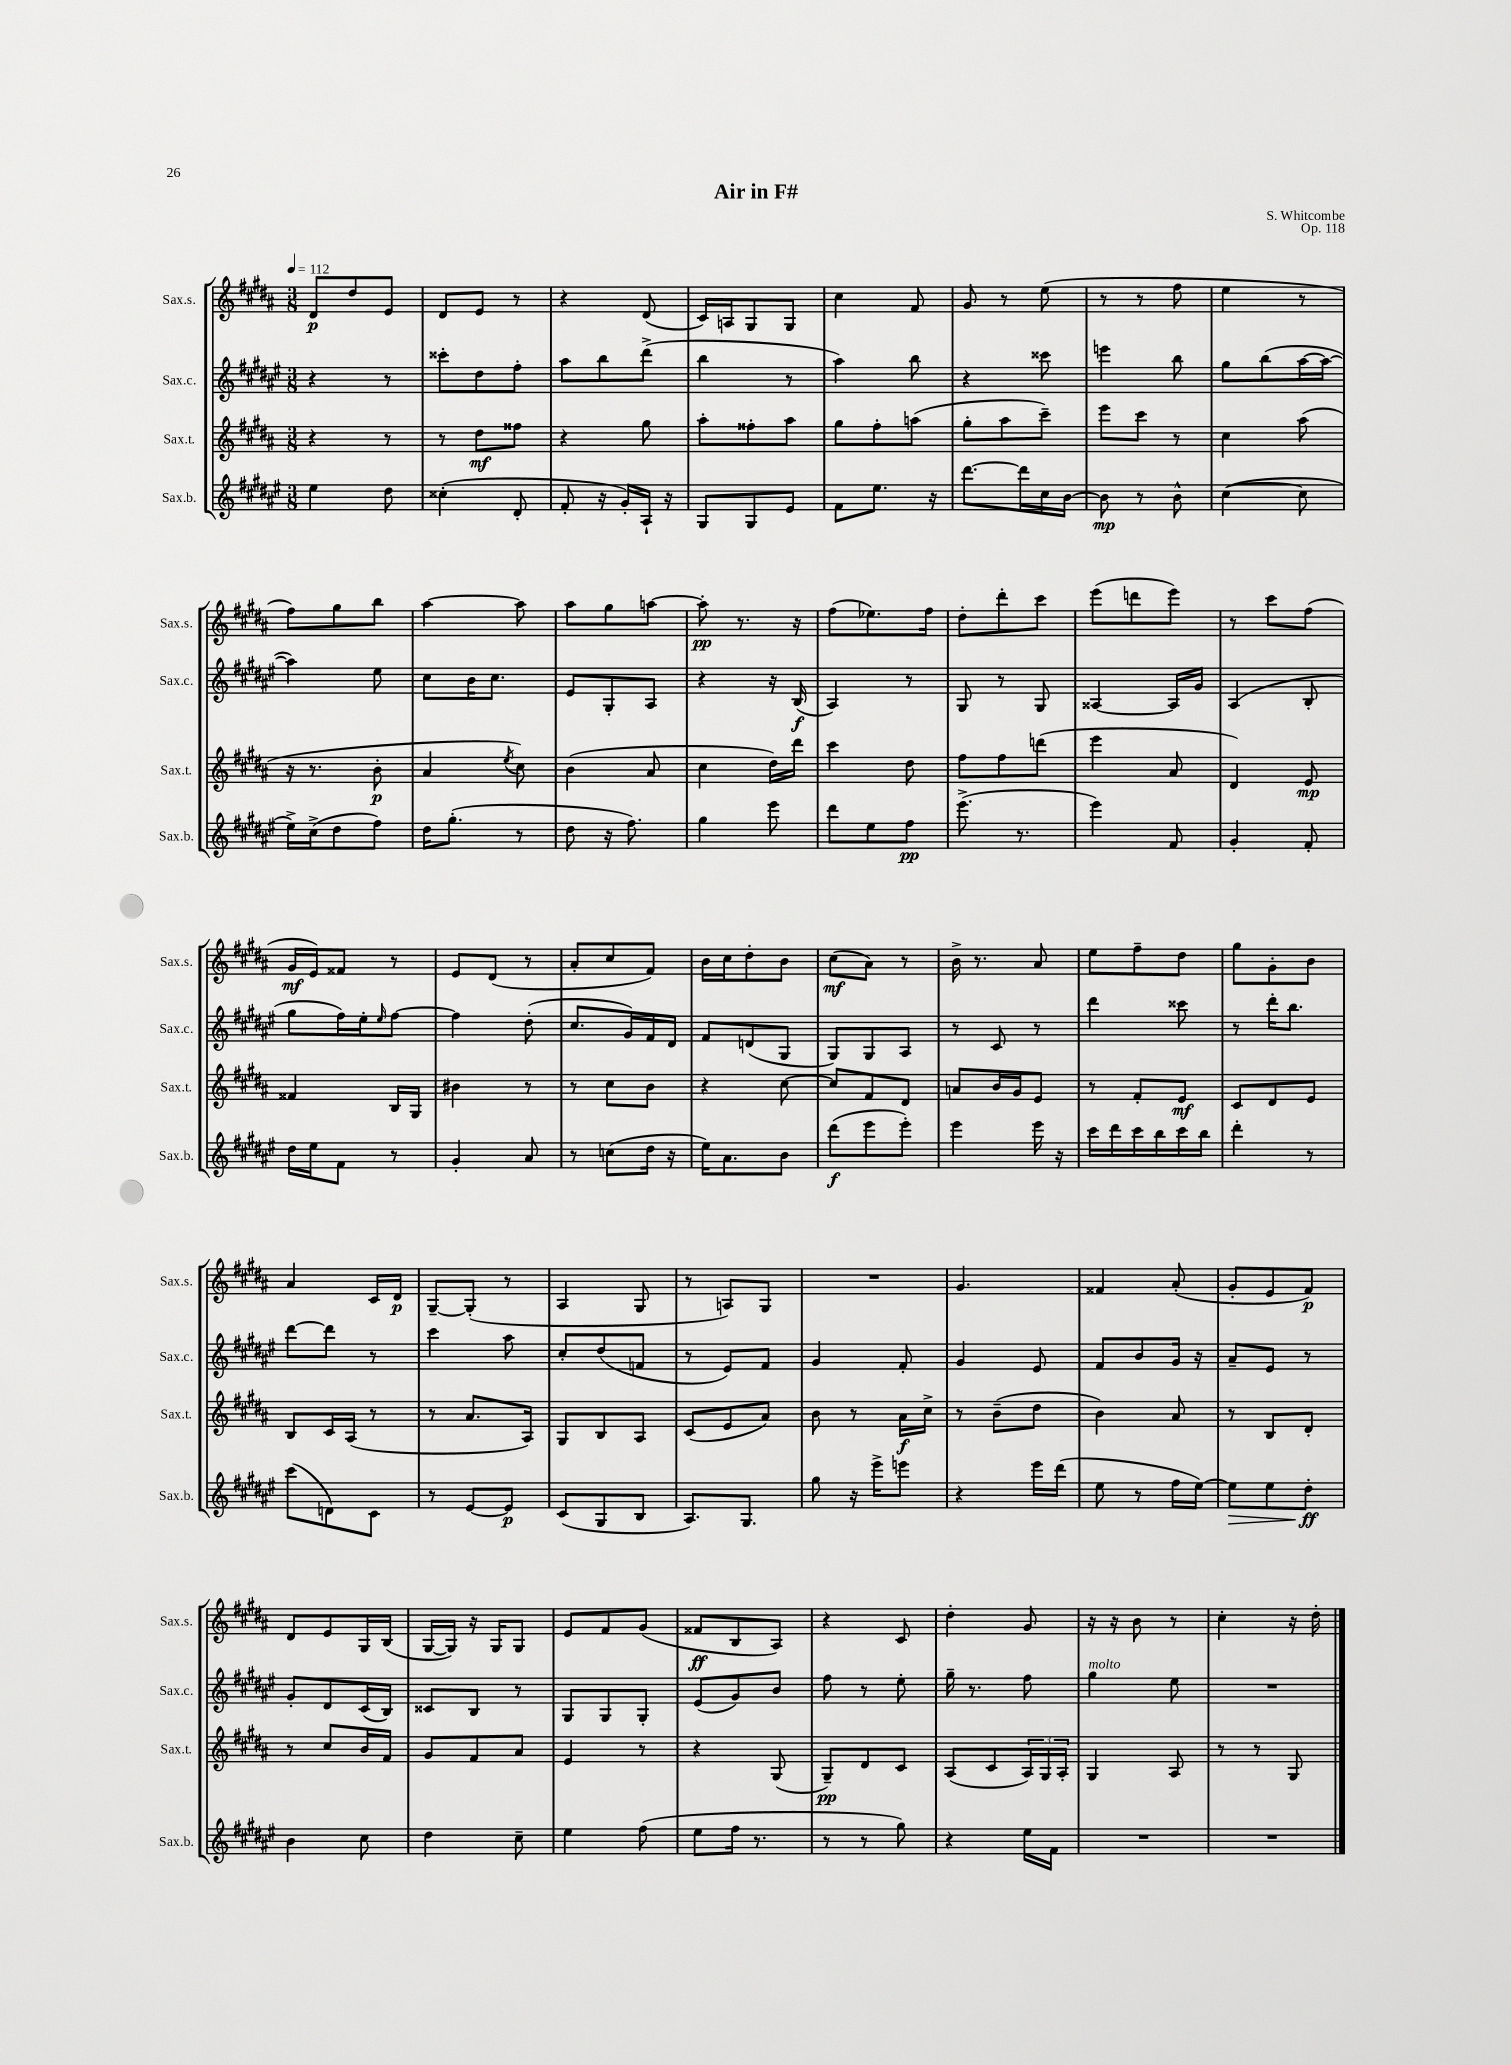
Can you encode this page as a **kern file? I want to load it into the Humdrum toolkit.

**kern	**dynam	**kern	**dynam	**kern	**dynam	**kern	**dynam
*part4	*part4	*part3	*part3	*part2	*part2	*part1	*part1
*staff4	*staff4	*staff3	*staff3	*staff2	*staff2	*staff1	*staff1
*I"Sax.b.	*	*I"Sax.t.	*	*I"Sax.c.	*	*I"Sax.s.	*
*I'Sax.b.	*	*I'Sax.t.	*	*I'Sax.c.	*	*I'Sax.s.	*
*clefG2	*	*clefG2	*	*clefG2	*	*clefG2	*
*k[f#c#g#d#a#e#]	*	*k[f#c#g#d#a#]	*	*k[f#c#g#d#a#e#]	*	*k[f#c#g#d#a#]	*
*M3/8	*	*M3/8	*	*M3/8	*	*M3/8	*
*MM112	*	*MM112	*	*MM112	*	*MM112	*
=1	=1	=1	=1	=1	=1	=1	=1
4ee#\	.	4r	.	4r	.	8d#/L	p
.	.	.	.	.	.	8dd#/	.
8dd#\	.	8r	.	8r	.	8e/J	.
=2	=2	=2	=2	=2	=2	=2	=2
(4cc##X'\	.	8r	.	8ccc##X'\L	.	8d#/L	.
.	.	8dd#\L	mf	8dd#\	.	8e/J	.
8d#'/	.	8ff##X\J	.	8ff#'\J	.	8r	.
=3	=3	=3	=3	=3	=3	=3	=3
8f#'/	.	4r	.	8aa#\L	.	4r	.
16r	.	.	.	8bb\	.	.	.
16g#'/LL)	.	.	.	.	.	.	.
16A#`/JJ	.	8gg#\	.	(8ddd#^\J	.	(8d#/	.
16r	.	.	.	.	.	.	.
=4	=4	=4	=4	=4	=4	=4	=4
8G#/L	.	8aa#'\L	.	4bb\	.	16c#/LL)	.
.	.	.	.	.	.	16An/J	.
8G#/	.	8ff##X'\	.	.	.	8G#/	.
8e#/J	.	8aa#\J	.	8r	.	8G#/J	.
=5	=5	=5	=5	=5	=5	=5	=5
8f#\L	.	8gg#\L	.	4aa#\)	.	4cc#\	.
8.ee#\J	.	8ff#'\	.	.	.	.	.
.	.	(8aan\J	.	8bb\	.	8f#/	.
16r	.	.	.	.	.	.	.
=6	=6	=6	=6	=6	=6	=6	=6
[8.ddd#\L	.	8gg#'\L	.	4r	.	8g#/	.
.	.	8aa#\	.	.	.	8r	.
16ddd#\L]	.	.	.	.	.	.	.
16cc#\	.	8ccc#~\J)	.	8ccc##X\	.	(8ee\	.
[16b\JJ	.	.	.	.	.	.	.
=7	=7	=7	=7	=7	=7	=7	=7
8b\]	mp	8eee\L	.	4eeen\	.	8r	.
8r	.	8ccc#\J	.	.	.	8r	.
8b^^\	.	8r	.	8bb\	.	8ff#\	.
=8	=8	=8	=8	=8	=8	=8	=8
([4cc#\	.	4cc#\	.	8gg#\L	.	4ee\	.
.	.	.	.	(8bb\	.	.	.
8cc#\]	.	(8aa#\	.	[16aa#\L	.	8r	.
.	.	.	.	16aa#\JJ_	.	.	.
!!LO:LB:g=z
=9	=9	=9	=9	=9	=9	=9	=9
16ee#^\LL)	.	16r	.	4aa#\])	.	8ff#\L)	.
(16cc#^\J	.	8.r	.	.	.	.	.
8dd#\	.	.	.	.	.	8gg#\	.
8ff#\J)	.	8b'\	p	8ee#\	.	8bb\J	.
=10	=10	=10	=10	=10	=10	=10	=10
16dd#\KL	.	4a#/	.	8cc#\L	.	[4aa#\	.
(8.gg#'\J	.	.	.	.	.	.	.
.	.	.	.	16b\K	.	.	.
.	.	.	.	8.cc#\J	.	.	.
.	.	8qee/	.	.	.	.	.
8r	.	8cc#\)	.	.	.	8aa#\]	.
=11	=11	=11	=11	=11	=11	=11	=11
8dd#\	.	(4b\	.	8e#/L	.	8aa#\L	.
16r	.	.	.	8G#'/	.	8gg#\	.
8.ff#\)	.	.	.	.	.	.	.
.	.	8a#/	.	8A#/J	.	[8aan\J	.
=12	=12	=12	=12	=12	=12	=12	=12
4gg#\	.	4cc#\	.	4r	.	8aa'\]	pp
.	.	.	.	.	.	8.r	.
8eee#\	.	16dd#\LL)	.	16r	.	.	.
.	.	16ddd#\JJ	.	(16B/	f	16r	.
=13	=13	=13	=13	=13	=13	=13	=13
8ddd#\L	.	4ccc#\	.	4A#/)	.	(8ff#\L	.
8ee#\	.	.	.	.	.	8.ee-X\)	.
8ff#\J	pp	8dd#\	.	8r	.	.	.
.	.	.	.	.	.	16ff#\Jk	.
=14	=14	=14	=14	=14	=14	=14	=14
(8.eee#^\	.	8ff#\L	.	8G#/	.	8dd#'\L	.
.	.	8ff#\	.	8r	.	8ddd#'\	.
8.r	.	.	.	.	.	.	.
.	.	(8dddn\J	.	8G#/	.	8ccc#\J	.
=15	=15	=15	=15	=15	=15	=15	=15
4eee#\)	.	4eee\	.	[4A##X/	.	(8eee\L	.
.	.	.	.	.	.	8dddn\	.
8f#/	.	8a#/	.	16A##/LL]	.	8eee\J)	.
.	.	.	.	16g#/JJ	.	.	.
=16	=16	=16	=16	=16	=16	=16	=16
4g#'/	.	4d#/)	.	(4A#/	.	8r	.
.	.	.	.	.	.	8ccc#\L	.
8f#'/	.	8e/	mp	8B'/	.	(8ff#\J	.
!!LO:LB:g=z
=17	=17	=17	=17	=17	=17	=17	=17
16dd#\LL	.	4f##X/	.	8gg#\L	.	16g#/LL	mf
16ee#\J	.	.	.	.	.	16e/J)	.
8f#\J	.	.	.	16ff#\L)	.	8f##X/J	.
.	.	.	.	16ee#'\J	.	.	.
.	.	.	.	16qqee#/	.	.	.
8r	.	16B/LL	.	[8ff#\J	.	8r	.
.	.	16G#/JJ	.	.	.	.	.
=18	=18	=18	=18	=18	=18	=18	=18
4g#'/	.	4b#X\	.	4ff#\]	.	8e/L	.
.	.	.	.	.	.	(8d#/J	.
8a#/	.	8r	.	(8dd#'\	.	8r	.
=19	=19	=19	=19	=19	=19	=19	=19
8r	.	8r	.	8.cc#/L	.	8a#'/L	.
(8ccn\L	.	8cc#\L	.	.	.	8cc#/	.
.	.	.	.	16g#/L)	.	.	.
16dd#\Jk	.	8b\J	.	16f#/	.	8f#/J)	.
16r	.	.	.	16d#/JJ	.	.	.
=20	=20	=20	=20	=20	=20	=20	=20
16ee#\KL)	.	4r	.	8f#/L	.	16b\LL	.
8.a#\	.	.	.	.	.	16cc#\J	.
.	.	.	.	(8dn/	.	8dd#'\	.
8b\J	.	[8cc#\	.	8G#/J	.	8b\J	.
=21	=21	=21	=21	=21	=21	=21	=21
(8ddd#\L	f	8cc#/L]	.	8G#/L)	.	(8cc#\L	mf
8eee#\	.	8f#/	.	8G#/	.	8a#\J)	.
8eee#'\J)	.	8d#/J	.	8A#/J	.	8r	.
=22	=22	=22	=22	=22	=22	=22	=22
4eee#\	.	8an/L	.	8r	.	16b^\	.
.	.	.	.	.	.	8.r	.
.	.	16b/L	.	8c#/	.	.	.
.	.	16g#/J	.	.	.	.	.
16eee#\	.	8e/J	.	8r	.	8a#/	.
16r	.	.	.	.	.	.	.
=23	=23	=23	=23	=23	=23	=23	=23
16ccc#\LL	.	8r	.	4ddd#\	.	8ee\L	.
16ddd#\	.	.	.	.	.	.	.
16ccc#\	.	8f#'/L	.	.	.	8ff#~\	.
16bb\	.	.	.	.	.	.	.
16ccc#\	.	8e/J	mf	8ccc##X\	.	8dd#\J	.
16bb\JJ	.	.	.	.	.	.	.
=24	=24	=24	=24	=24	=24	=24	=24
4ddd#'\	.	8c#/L	.	8r	.	8gg#\L	.
.	.	8d#/	.	16ddd#'\KL	.	8g#'\	.
.	.	.	.	8.bb\J	.	.	.
8r	.	8e/J	.	.	.	8b\J	.
!!LO:LB:g=z
=25	=25	=25	=25	=25	=25	=25	=25
(8ccc#\L	.	8B/L	.	[8ddd#\L	.	4a#/	.
8dn\)	.	16c#/L	.	8ddd#\J]	.	.	.
.	.	(16A#/JJ	.	.	.	.	.
8c#\J	.	8r	.	8r	.	16c#/LL	.
.	.	.	.	.	.	16d#/JJ	p
=26	=26	=26	=26	=26	=26	=26	=26
8r	.	8r	.	4ccc#\	.	[8G#~/L	.
[8e#/L	.	8.a#/L	.	.	.	(8G#'/J]	.
8e#/J]	p	.	.	8aa#\	.	8r	.
.	.	16A#/Jk)	.	.	.	.	.
=27	=27	=27	=27	=27	=27	=27	=27
(8c#/L	.	8G#/L	.	8cc#'/L	.	4A#/	.
8G#/	.	8B/	.	(8dd#/	.	.	.
8B/J	.	8A#/J	.	8fn/J	.	8G#/	.
=28	=28	=28	=28	=28	=28	=28	=28
8.A#/L)	.	(8c#/L	.	8r	.	8r	.
.	.	8e/	.	8e#/L)	.	8An/L)	.
8.G#/J	.	.	.	.	.	.	.
.	.	8a#/J)	.	8f#/J	.	8G#/J	.
=29	=29	=29	=29	=29	=29	=29	=29
8gg#\	.	8b\	.	4g#/	.	4.r	.
16r	.	8r	.	.	.	.	.
16eee#^\KL	.	.	.	.	.	.	.
8eeen\J	.	16a#\LL	f	8f#'/	.	.	.
.	.	16cc#^\JJ	.	.	.	.	.
=30	=30	=30	=30	=30	=30	=30	=30
4r	.	8r	.	4g#/	.	4.g#/	.
.	.	(8b~\L	.	.	.	.	.
16eee#\LL	.	8dd#\J	.	8e#/	.	.	.
(16ddd#\JJ	.	.	.	.	.	.	.
=31	=31	=31	=31	=31	=31	=31	=31
8ee#\	.	4b\)	.	8f#/L	.	4f##X/	.
8r	.	.	.	8b/	.	.	.
16ff#\LL	.	8a#/	.	16g#/Jk	.	(8a#'/	.
[16ee#\JJ)	.	.	.	16r	.	.	.
=32	=32	=32	=32	=32	=32	=32	=32
!	!LO:HP:b	!	!	!	!	!	!
8ee#\L]	>	8r	.	8a#~/L	.	8g#'/L	.
8ee#\	.	8B/L	.	8e#/J	.	8e/	.
8dd#'\J	ff	8d#'/J	.	8r	.	8f#/J)	p
.	]	.	.	.	.	.	.
!!LO:LB:g=z
=33	=33	=33	=33	=33	=33	=33	=33
4b\	.	8r	.	8g#'/L	.	8d#/L	.
.	.	8cc#/L	.	8d#/	.	8e/	.
8cc#\	.	16b/L	.	(16c#/L	.	16G#/L	.
.	.	16f#/JJ	.	16B/JJ)	.	(16B/JJ	.
=34	=34	=34	=34	=34	=34	=34	=34
4dd#\	.	8g#/L	.	8c##X/L	.	[16G#/LL	.
.	.	.	.	.	.	16G#/JJ])	.
.	.	8f#/	.	8B/J	.	16r	.
.	.	.	.	.	.	16G#/KL	.
8cc#~\	.	8a#/J	.	8r	.	8G#/J	.
=35	=35	=35	=35	=35	=35	=35	=35
4ee#\	.	4e/	.	8G#/L	.	8e/L	.
.	.	.	.	8G#/	.	8f#/	.
(8ff#\	.	8r	.	8G#'/J	.	(8g#/J	.
=36	=36	=36	=36	=36	=36	=36	=36
8ee#\L	.	4r	.	(8e#/L	.	8f##X/L	ff
16ff#\Jk	.	.	.	8g#/)	.	8B/	.
8.r	.	.	.	.	.	.	.
.	.	(8G#/	.	8b/J	.	8A#/J)	.
=37	=37	=37	=37	=37	=37	=37	=37
8r	.	8G#~/L)	pp	8ff#\	.	4r	.
8r	.	8d#/	.	8r	.	.	.
8gg#\)	.	8c#/J	.	8ee#'\	.	8c#/	.
=38	=38	=38	=38	=38	=38	=38	=38
4r	.	(8A#/L	.	16gg#~\	.	4dd#'\	.
.	.	.	.	8.r	.	.	.
.	.	8c#/	.	.	.	.	.
16ee#\LL	.	24A#/L)	.	8ff#\	.	8g#/	.
.	.	24G#/	.	.	.	.	.
16f#\JJ	.	.	.	.	.	.	.
.	.	24A#'/JJ	.	.	.	.	.
=39	=39	=39	=39	=39	=39	=39	=39
!	!	!	!	!LO:TX:a:i:t=molto	!	!	!
4.r	.	4G#/	.	4gg#\	.	16r	.
.	.	.	.	.	.	16r	.
.	.	.	.	.	.	8b\	.
.	.	8A#/	.	8ee#\	.	8r	.
=40	=40	=40	=40	=40	=40	=40	=40
4.r	.	8r	.	4.r	.	4cc#'\	.
.	.	8r	.	.	.	.	.
.	.	8G#/	.	.	.	16r	.
.	.	.	.	.	.	16dd#'\	.
==	==	==	==	==	==	==	==
*-	*-	*-	*-	*-	*-	*-	*-
